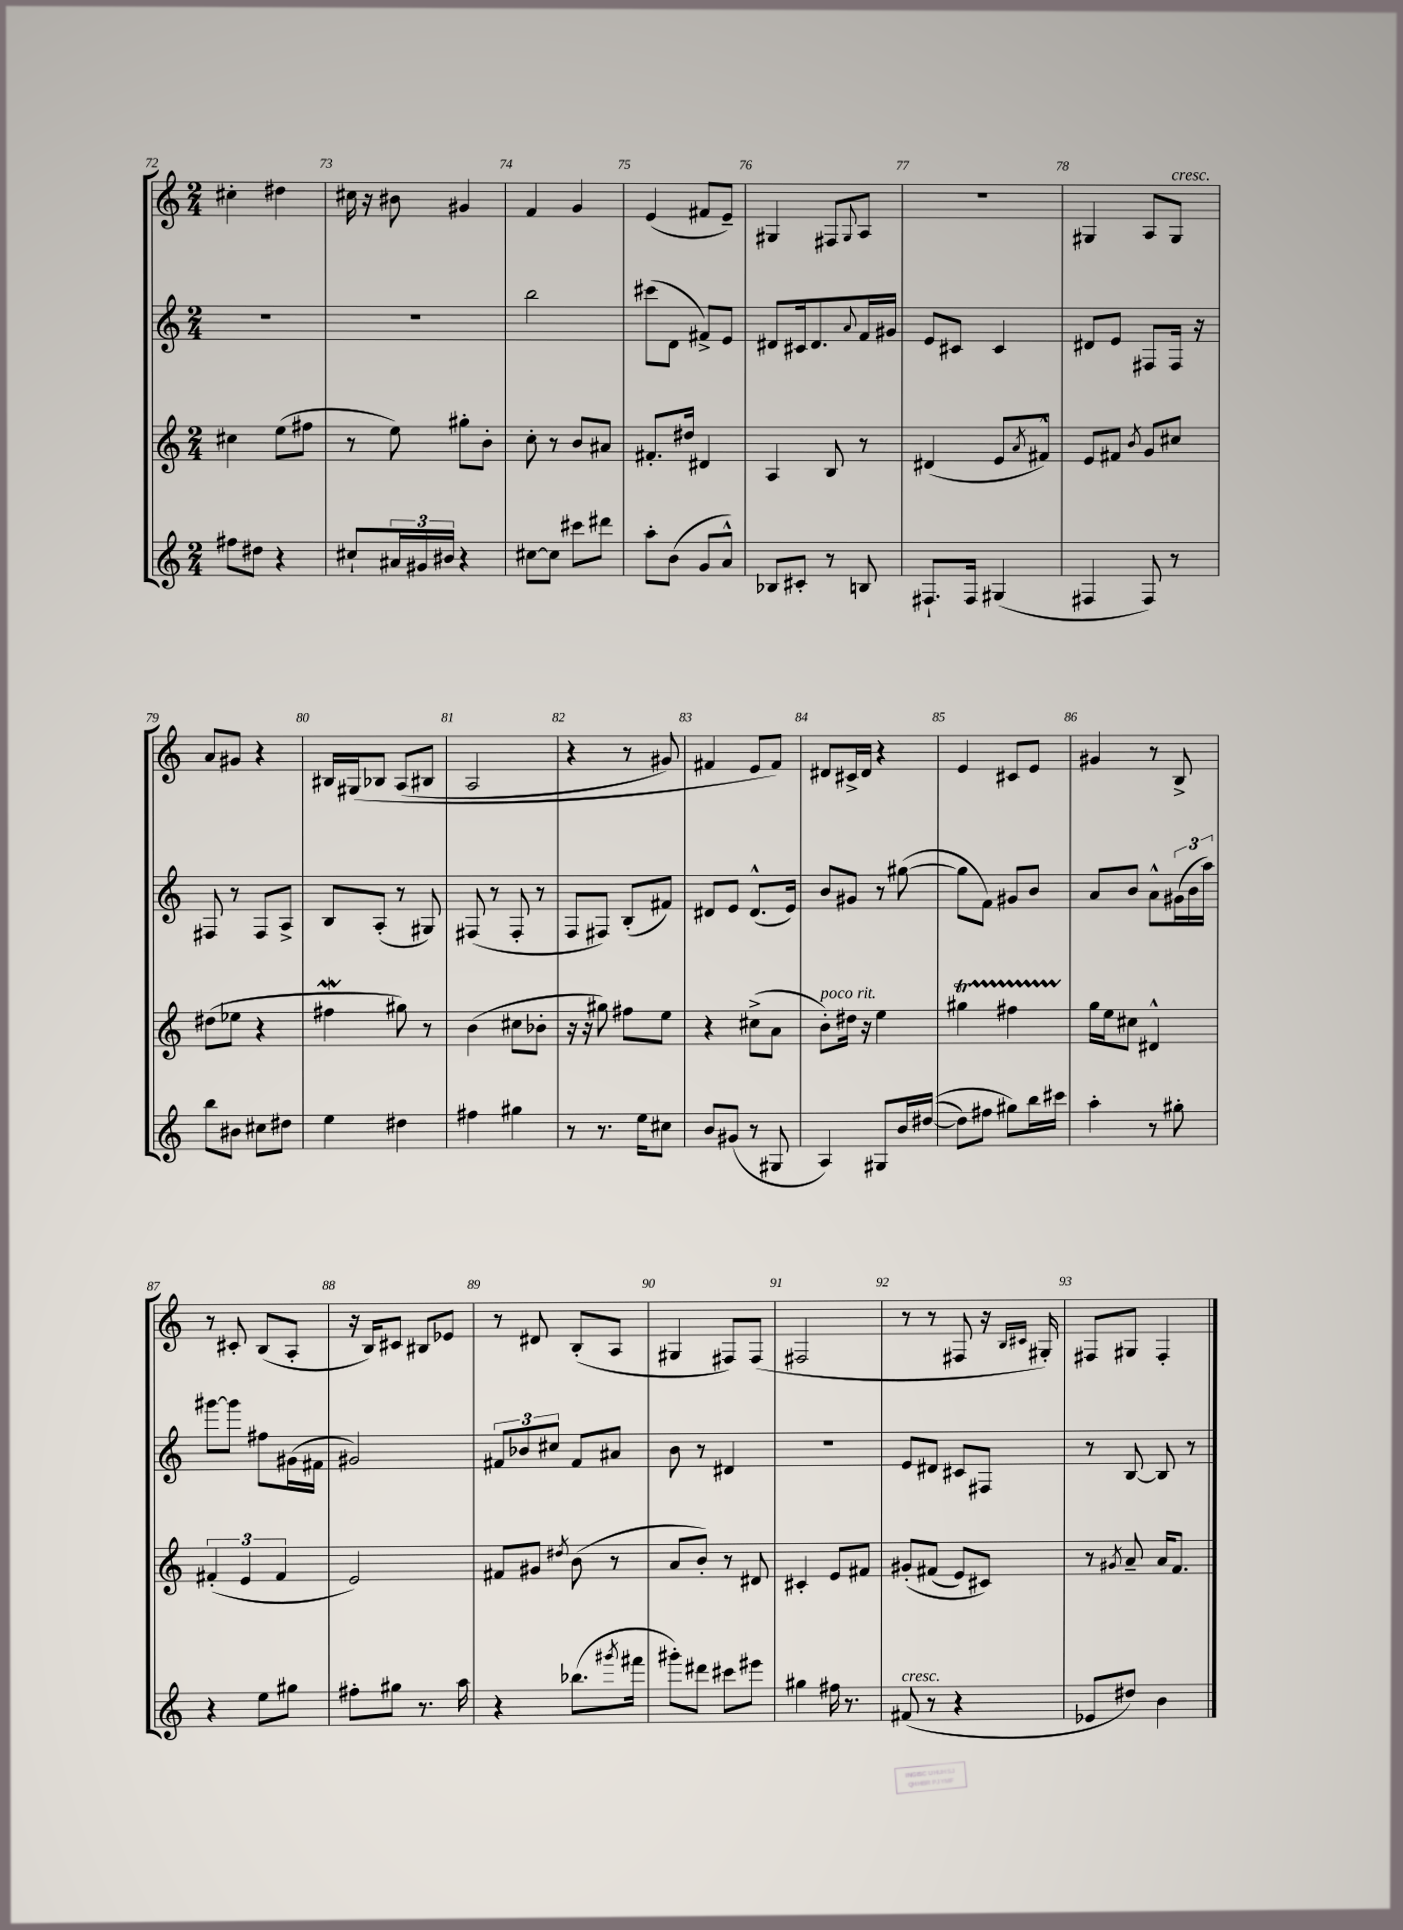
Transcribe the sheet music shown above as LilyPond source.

<<
\new StaffGroup <<
\new Staff = "s0" {
    \clef treble \key c \major \numericTimeSignature \time 2/4
    cis''4-. dis''4 |
    cis''16 r16 bis'8 gis'4 |
    f'4 g'4 |
    e'4( fis'8 e'8--) |
    gis4 fis8 \appoggiatura { gis8 } a8 |
    r2 |
    gis4 a8 gis8^\markup { \italic "cresc." } |
    a'8 gis'8 r4 |
    bis16 gis16\( bes8 a8( bis8 |
    a2 |
    r4 r8 gis'8) |
    fis'4 e'8 fis'8\) |
    dis'8 cis'16-> dis'16 r4 |
    e'4 cis'8 e'8 |
    gis'4 r8 b8-> |
    r8 cis'8-. b8( a8-. |
    r16 b16) cis'8 bis8 ees'8 |
    r8 dis'8 b8-.( a8 |
    gis4 fis8) fis8( |
    fis2 |
    r8 r8 fis8 r16 \grace { b16 cis'16 } gis16-.) |
    fis8 gis8 fis4-. \bar "|." |
}
\new Staff = "s1" {
    \clef treble \key c \major \numericTimeSignature \time 2/4
    R2 |
    R2 |
    b''2 |
    cis'''8( d'8 fis'8->) e'8 |
    dis'8 cis'16 dis'8. \appoggiatura { a'8 } f'16 gis'16 |
    e'8 cis'8 cis'4 |
    dis'8 e'8 fis8 fis16 r16 |
    fis8 r8 fis8 a8-> |
    b8 a8-.( r8 gis8) |
    fis8( r8 fis8-. r8 |
    f8 fis8) b8-.( fis'8) |
    dis'8 e'8 dis'8.-^( e'16) |
    b'8 gis'8 r8 gis''8~( |
    gis''8 f'8) gis'8 b'8 |
    a'8 b'8 a'8-^ \tuplet 3/2 { gis'16( b'16 a''16) } |
    gis'''8~ gis'''8 fis''8 gis'16( fis'16 |
    gis'2) |
    \tuplet 3/2 { fis'8 bes'8 cis''8 } fis'8 ais'8 |
    b'8 r8 dis'4 |
    r2 |
    e'8 dis'8 cis'8 fis8 |
    r8 b8~ b8 r8 \bar "|." |
}
\new Staff = "s2" {
    \clef treble \key c \major \numericTimeSignature \time 2/4
    cis''4 e''8( fis''8 |
    r8 e''8) gis''8-. b'8-. |
    c''8-. r8 b'8 ais'8 |
    fis'8.-. dis''16 dis'4 |
    a4 b8 r8 |
    dis'4( e'8 \acciaccatura { a'8 } fis'8-^) |
    e'8 fis'8 \acciaccatura { b'8 } g'8 cis''8 |
    dis''8( ees''8 r4 |
    fis''4\mordent gis''8) r8 |
    b'4( cis''8 bes'8-. |
    r16 r16 gis''8) fis''8 e''8 |
    r4 cis''8->( a'8 |
    b'8-.^\markup { \italic "poco rit." }) dis''16 r16 e''4 |
    gis''4\startTrillSpan fis''4 |
    g''16\stopTrillSpan e''16 cis''8 dis'4-^ |
    \tuplet 3/2 { fis'4-.( e'4 fis'4 } |
    e'2) |
    fis'8 gis'8 \acciaccatura { dis''8 } b'8( r8 |
    a'8 b'8-.) r8 dis'8 |
    cis'4-. e'8 fis'8 |
    gis'8-.\( fis'8( e'8) cis'8\) |
    r8 \acciaccatura { gis'8 } a'8-- a'16 f'8. \bar "|." |
}
\new Staff = "s3" {
    \clef treble \key c \major \numericTimeSignature \time 2/4
    fis''8 dis''8 r4 |
    cis''8-! \tuplet 3/2 { ais'16 gis'16 bis'16 } r4 |
    cis''8~ cis''8 cis'''8 dis'''8 |
    a''8-. b'8( g'8 a'8-^) |
    bes8 cis'8-. r8 b8 |
    fis8.-! fis16 gis4( |
    fis4 fis8) r8 |
    b''8 bis'8 cis''8 dis''8 |
    e''4 dis''4 |
    fis''4 gis''4 |
    r8 r8. e''16 cis''8 |
    b'8 gis'8( r8 gis8 |
    a4) gis8 b'16 dis''16~(\( |
    dis''8) fis''8 gis''8\) b''16 cis'''16 |
    a''4-. r8 gis''8-. |
    r4 e''8 gis''8 |
    fis''8-. gis''8 r8. a''16 |
    r4 bes''8.( \acciaccatura { gis'''8 } fis'''16 |
    gis'''8-.) dis'''8 cis'''8 eis'''8 |
    gis''4 fis''16 r8. |
    fis'8^\markup { \italic "cresc." }( r8 r4 |
    ees'8 dis''8) b'4 \bar "|." |
}
>>
>>
\layout { \context { \Score currentBarNumber = #72 \override BarNumber.break-visibility = ##(#f #t #t) barNumberVisibility = #all-bar-numbers-visible } }
